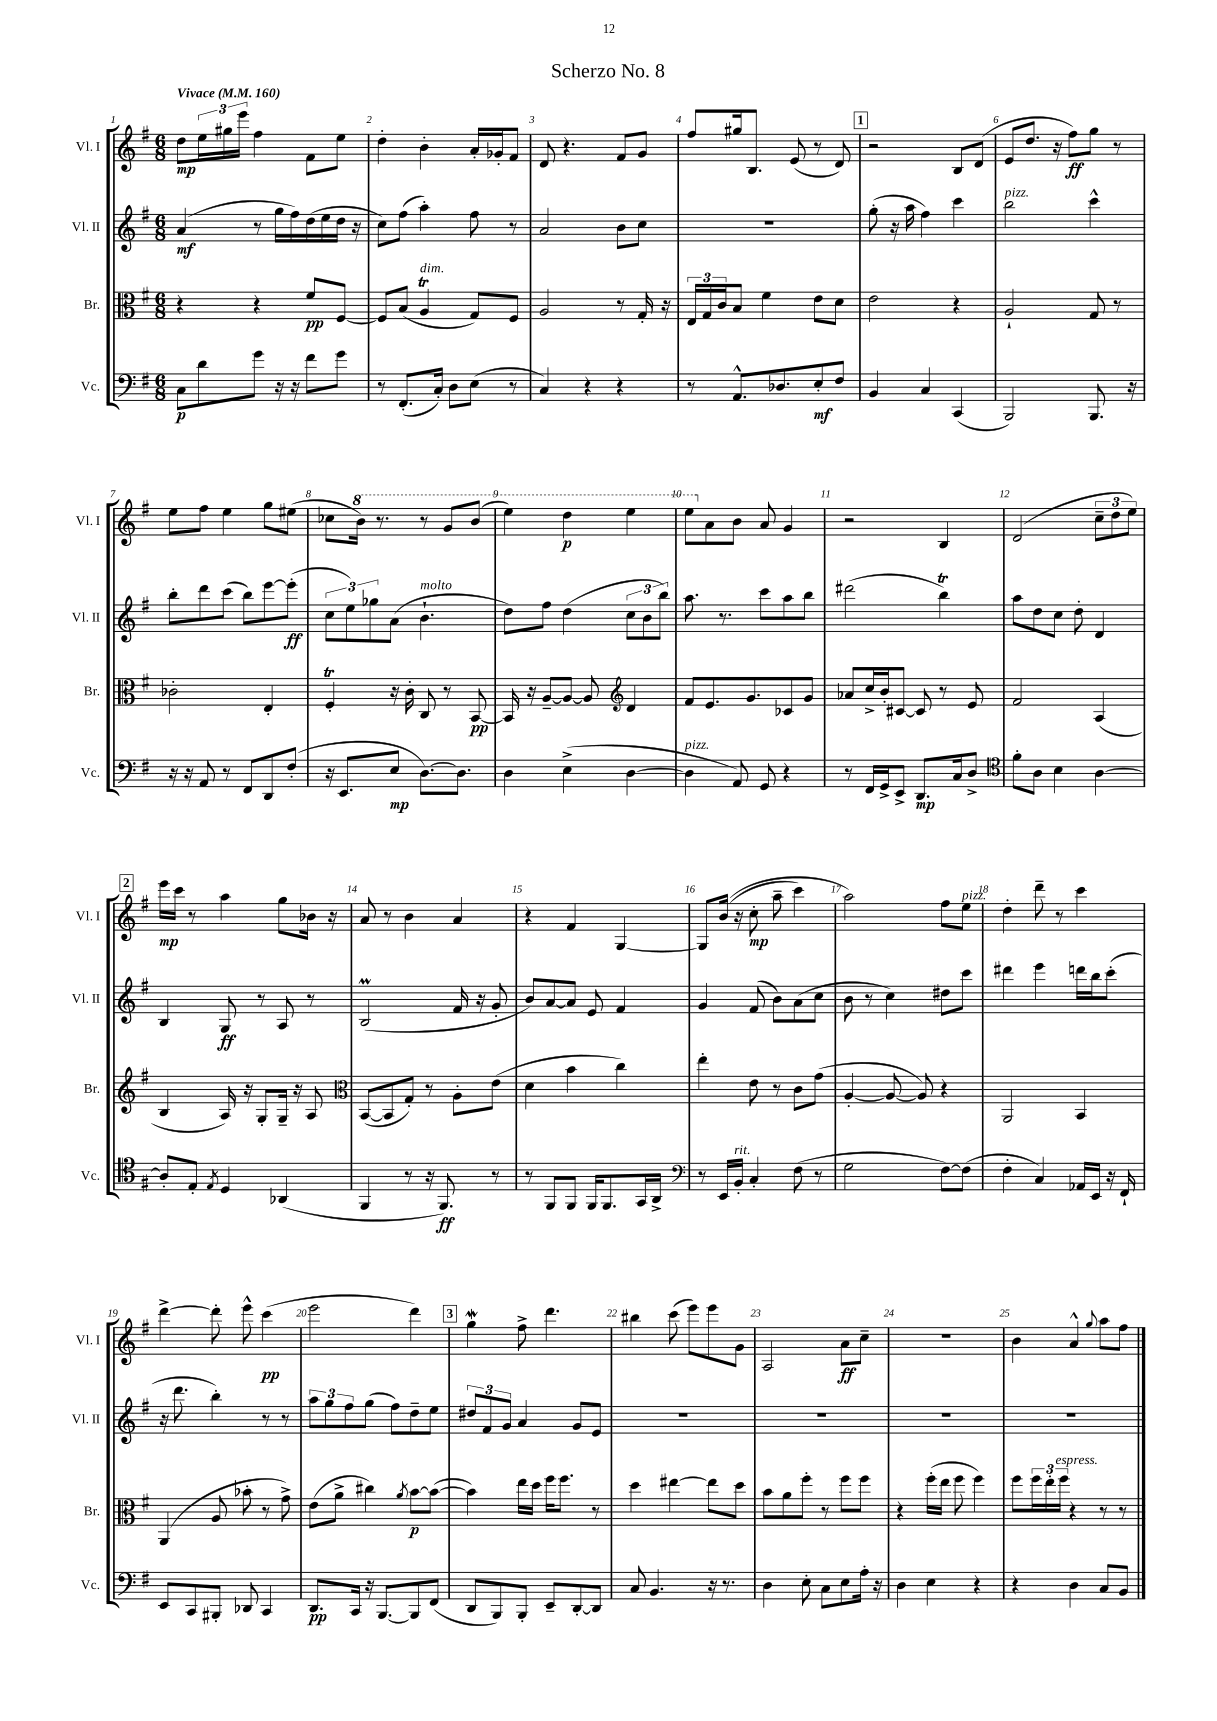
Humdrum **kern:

**kern	**dynam	**kern	**dynam	**kern	**dynam	**kern	**dynam
*part4	*part4	*part3	*part3	*part2	*part2	*part1	*part1
*staff4	*staff4	*staff3	*staff3	*staff2	*staff2	*staff1	*staff1
*I"Vc.	*	*I"Br.	*	*I"Vl. II	*	*I"Vl. I	*
*I'Vc.	*	*I'Br.	*	*I'Vl. II	*	*I'Vl. I	*
*clefF4	*	*clefC3	*	*clefG2	*	*clefG2	*
*k[f#]	*	*k[f#]	*	*k[f#]	*	*k[f#]	*
*M6/8	*	*M6/8	*	*M6/8	*	*M6/8	*
*MM160	*	*MM160	*	*MM160	*	*MM160	*
=1	=1	=1	=1	=1	=1	=1	=1
!	!	!	!	!	!	!LO:TX:a:B:t=Vivace	!
8C\L	p	4r	.	(4a/	mf	8dd\L	mp
8d\	.	.	.	.	.	24ee\L	.
.	.	.	.	.	.	24gg#X\	.
.	.	.	.	.	.	24eee\JJ	.
8g\J	.	4r	.	8r	.	4ff#\	.
16r	.	.	.	16gg\LL	.	.	.
16r	.	.	.	16ff#\)	.	.	.
8f#\L	.	8f#/L	pp	(16dd\	.	8f#\L	.
.	.	.	.	16ee\	.	.	.
8g\J	.	[8F#/J	.	16dd\JJ	.	8ee\J	.
.	.	.	.	16r	.	.	.
=2	=2	=2	=2	=2	=2	=2	=2
8r	.	8F#/L]	.	8cc\L)	.	4dd'\	.
(8.FF#'/L	.	(8B/J	.	(8ff#\J	.	.	.
!	!	!LO:TX:a:i:t=dim.	!	!	!	!	!
.	.	4AT/	.	4aa'\)	.	4b'\	.
16C'/Jk)	.	.	.	.	.	.	.
8D\L	.	.	.	.	.	.	.
(8E\J	.	8G/L)	.	8ff#\	.	16a'/LL	.
.	.	.	.	.	.	16g-X'/J	.
8r	.	8F#/J	.	8r	.	8f#/J	.
=3	=3	=3	=3	=3	=3	=3	=3
4C/)	.	2A/	.	2a/	.	8d/	.
.	.	.	.	.	.	4.r	.
4r	.	.	.	.	.	.	.
4r	.	8r	.	8b\L	.	8f#/L	.
.	.	16G'/	.	8cc\J	.	8g/J	.
.	.	16r	.	.	.	.	.
=4	=4	=4	=4	=4	=4	=4	=4
8r	.	24E/LL	.	2.r	.	8ff#/L	.
.	.	24G/	.	.	.	.	.
.	.	24c/J	.	.	.	.	.
8.AA^^/L	.	8B/J	.	.	.	16gg#X/k	.
.	.	.	.	.	.	8.B/J	.
.	.	4f#\	.	.	.	.	.
8.D-X/	.	.	.	.	.	.	.
.	.	.	.	.	.	(8e/	.
8E'/	mf	8e\L	.	.	.	8r	.
8F#/J	.	8d\J	.	.	.	8d/)	.
!!LO:REH:place=s1:t=1
=5	=5	=5	=5	=5	=5	=5	=5
4BB/	.	2e\	.	(8gg'\	.	2r	.
.	.	.	.	16r	.	.	.
.	.	.	.	16aa\	.	.	.
4C/	.	.	.	4ff#\)	.	.	.
(4CC/	.	4r	.	4ccc\	.	8B/L	.
.	.	.	.	.	.	(8d/J	.
=6	=6	=6	=6	=6	=6	=6	=6
!	!	!	!	!LO:TX:a:i:t=pizz.	!	!	!
2BBB/)	.	2A`/	.	2bb\	.	8e/L	.
.	.	.	.	.	.	8.dd/J	.
.	.	.	.	.	.	16r	.
.	.	.	.	.	.	8ff#\L)	ff
8.BBB/	.	8G/	.	4ccc^^\	.	8gg\J	.
.	.	8r	.	.	.	8r	.
16r	.	.	.	.	.	.	.
!!LO:LB:g=z
=7	=7	=7	=7	=7	=7	=7	=7
16r	.	2c-X'\	.	8bb'\L	.	8ee\L	.
16r	.	.	.	.	.	.	.
8AA/	.	.	.	8ddd\	.	8ff#\J	.
8r	.	.	.	(8ccc\J	.	4ee\	.
8FF#/L	.	.	.	8bb\L)	.	.	.
8DD/	.	4E'/	.	[8eee\	.	8gg\L	.
(8F#'/J	.	.	.	(8eee'\J]	ff	(8ee#X\J	.
=8	=8	=8	=8	=8	=8	=8	=8
16r	.	4F#t'/	.	12cc\L	.	8cc-X\L	.
8.EE/L	.	.	.	.	.	.	.
.	.	.	.	12ee\)	.	.	.
*	*	*	*	*	*	*8va	*
.	.	.	.	.	.	16bb\Jk)	.
.	.	.	.	12gg-X\	.	.	.
.	.	.	.	.	.	8.r	.
8E/J	mp	16r	.	(8a\J	.	.	.
.	.	16c'\	.	.	.	.	.
!	!	!	!	!LO:TX:a:i:t=molto	!	!	!
[8.D\L)	.	8C/	.	4.b`\	.	8r	.
.	.	8r	.	.	.	8gg/L	.
8.D\J]	.	.	.	.	.	.	.
.	.	[8BB/	pp	.	.	(8bb/J	.
=9	=9	=9	=9	=9	=9	=9	=9
4D\	.	16BB/]	.	8dd\L)	.	4eee\)	.
.	.	16r	.	.	.	.	.
.	.	[8A~/L	.	8ff#\J	.	.	.
(4E^\	.	8A/J_	.	(4dd\	.	4ddd\	p
.	.	8A/]	.	.	.	.	.
*	*	*clefG2	*	*	*	*	*
[4D\	.	4d/	.	12cc\L	.	4eee\	.
.	.	.	.	12b\	.	.	.
.	.	.	.	12bb\J)	.	.	.
=10	=10	=10	=10	=10	=10	=10	=10
!LO:TX:a:i:t=pizz.	!	!	!	!	!	!	!
4D\]	.	8f#/L	.	8.aa\	.	8eee\L	.
*	*	*	*	*	*	*X8va	*
.	.	8.e/	.	.	.	8a\	.
.	.	.	.	8.r	.	.	.
8AA/)	.	.	.	.	.	8b\J	.
.	.	8.g/	.	.	.	.	.
8GG/	.	.	.	8ccc\L	.	8a/	.
4r	.	8c-X/	.	8aa\	.	4g/	.
.	.	8g/J	.	8bb\J	.	.	.
=11	=11	=11	=11	=11	=11	=11	=11
8r	.	8a-X/L	.	(2ddd#X\	.	2r	.
16FF#/LL	.	16cc^/L	.	.	.	.	.
16GG^/J	.	16b'/J	.	.	.	.	.
8EE^/J	.	[8c#X/J	.	.	.	.	.
8.DD/L	mp	8c#/]	.	.	.	.	.
.	.	8r	.	4bbt\)	.	4B/	.
16C/k	.	.	.	.	.	.	.
8D^/J	.	8e/	.	.	.	.	.
=12	=12	=12	=12	=12	=12	=12	=12
*clefC4	*	*	*	*	*	*	*
8f#'\L	.	2f#/	.	8aa\L	.	(2d/	.
8A\J	.	.	.	8dd\	.	.	.
4B\	.	.	.	8cc\J	.	.	.
.	.	.	.	8dd'\	.	.	.
[4A\	.	(4A/	.	4d/	.	12cc~\L	.
.	.	.	.	.	.	12dd\	.
.	.	.	.	.	.	12ee\J)	.
!!LO:LB:g=z
!!LO:REH:place=s1:t=2
=13	=13	=13	=13	=13	=13	=13	=13
8A'/L]	.	4B/	.	4B/	.	16eee\LL	mp
.	.	.	.	.	.	16ccc\JJ	.
8E'/J	.	.	.	.	.	8r	.
8qE/	.	.	.	.	.	.	.
4D/	.	16A/)	.	8G/	ff	4aa\	.
.	.	16r	.	.	.	.	.
.	.	8G'/L	.	8r	.	.	.
(4AA-X/	.	16G~/Jk	.	8A/	.	8gg\L	.
.	.	16r	.	.	.	.	.
.	.	8A/	.	8r	.	16b-X\Jk	.
.	.	.	.	.	.	16r	.
=14	=14	=14	=14	=14	=14	=14	=14
*	*	*clefC3	*	*	*	*	*
4FF#/	.	([8BB/L	.	(2Bm/	.	8a/	.
.	.	8BB/]	.	.	.	8r	.
8r	.	8G'/J)	.	.	.	4b\	.
16r	.	8r	.	.	.	.	.
8.FF#/)	ff	.	.	.	.	.	.
.	.	8A'\L	.	16f#/	.	4a/	.
.	.	.	.	16r	.	.	.
8r	.	(8e\J	.	8g'/	.	.	.
=15	=15	=15	=15	=15	=15	=15	=15
8r	.	4d\	.	8b/L)	.	4r	.
8FF#/L	.	.	.	[8a/	.	.	.
8FF#/J	.	4b\	.	8a/J]	.	4f#/	.
16FF#/KL	.	.	.	8e/	.	.	.
8.FF#/	.	.	.	.	.	.	.
.	.	4cc\)	.	4f#/	.	[4G/	.
16GG/L	.	.	.	.	.	.	.
16AA^/JJ	.	.	.	.	.	.	.
=16	=16	=16	=16	=16	=16	=16	=16
*clefF4	*	*	*	*	*	*	*
8r	.	4ee'\	.	4g/	.	8G/L]	.
16EE/LL	.	.	.	.	.	((16b/Jk	.
!LO:TX:a:i:t=rit.	!	!	!	!	!	!	!
16BB'/JJ	.	.	.	.	.	16r	.
4C'/	.	8e\	.	(8f#/	.	8cc'\	mp
.	.	8r	.	8b\L)	.	8aa~\	.
(8F#\	.	8c\L	.	(8a\	.	4ccc\)	.
8r	.	(8g\J	.	8cc\J	.	.	.
=17	=17	=17	=17	=17	=17	=17	=17
2G\	.	[4A'/	.	8b\	.	2aa\)	.
.	.	.	.	8r	.	.	.
.	.	8A/_	.	4cc\)	.	.	.
.	.	8A/])	.	.	.	.	.
[8F#\L)	.	4r	.	8dd#X\L	.	8ff#\L	.
!	!	!	!	!	!	!LO:TX:a:i:t=pizz.	!
(8F#\J]	.	.	.	8ccc\J	.	8ee\J	.
=18	=18	=18	=18	=18	=18	=18	=18
4F#'\	.	2AA/	.	4ddd#X\	.	4dd'\	.
4C/)	.	.	.	4eee\	.	8ddd~\	.
.	.	.	.	.	.	8r	.
16AA-X/LL	.	4BB/	.	16dddn\LL	.	4ccc\	.
16EE/JJ	.	.	.	16bb\J	.	.	.
16r	.	.	.	(8ccc'\J	.	.	.
16FF#`/	.	.	.	.	.	.	.
!!LO:LB:g=z
=19	=19	=19	=19	=19	=19	=19	=19
8EE/L	.	(4AA/	.	16r	.	[4ddd^\	.
.	.	.	.	8.ddd\	.	.	.
8CC/	.	.	.	.	.	.	.
8BBB#X'/J	.	8A/	.	4bb'\)	.	8ddd'\]	.
8DD-X/	.	8b-X'\	.	.	.	8eee^^\	.
4CC/	.	8r	.	8r	.	(4ccc\	pp
.	.	8g^\)	.	8r	.	.	.
=20	=20	=20	=20	=20	=20	=20	=20
8.DD/L	pp	(8e\L	.	12aa\L	.	2eee\	.
.	.	.	.	12gg\	.	.	.
.	.	8a^\J	.	.	.	.	.
.	.	.	.	12ff#\	.	.	.
16CC/Jk	.	.	.	.	.	.	.
16r	.	4cc#X\)	.	(8gg\J	.	.	.
[8.BBB/L	.	.	.	.	.	.	.
.	.	.	.	8ff#\L)	.	.	.
.	.	8qa/	.	.	.	.	.
8BBB/]	.	[8b\L	p	8dd~\	.	4ddd\)	.
(8FF#/J	.	(8b\J_	.	8ee\J	.	.	.
!!LO:REH:place=s1:t=3
=21	=21	=21	=21	=21	=21	=21	=21
8DD/L	.	4b\])	.	12dd#X/L	.	4ggw\	.
.	.	.	.	12f#/	.	.	.
8BBB/)	.	.	.	.	.	.	.
.	.	.	.	12g/J	.	.	.
8BBB'/J	.	16ee\LL	.	4a/	.	8ff#^\	.
.	.	16dd\JJ	.	.	.	.	.
8EE~/L	.	16ff#\KL	.	.	.	4.ddd\	.
.	.	8.ff#\J	.	.	.	.	.
[8DD'/	.	.	.	8g/L	.	.	.
8DD/J]	.	8r	.	8e/J	.	.	.
=22	=22	=22	=22	=22	=22	=22	=22
8C/	.	4dd\	.	2.r	.	4bb#X\	.
4.BB/	.	.	.	.	.	.	.
.	.	[4ee#X\	.	.	.	(8ccc\	.
.	.	.	.	.	.	8eee\L)	.
16r	.	8ee#\L]	.	.	.	8eee\	.
8.r	.	.	.	.	.	.	.
.	.	8dd\J	.	.	.	8g\J	.
=23	=23	=23	=23	=23	=23	=23	=23
4D\	.	8b\L	.	2.r	.	2A/	.
.	.	8a\	.	.	.	.	.
8E'\	.	8ff#'\J	.	.	.	.	.
8C\L	.	8r	.	.	.	.	.
8E\	.	8ff#\L	.	.	.	8a\L	ff
16A'\Jk	.	8ff#\J	.	.	.	8cc~\J	.
16r	.	.	.	.	.	.	.
=24	=24	=24	=24	=24	=24	=24	=24
4D\	.	4r	.	2.r	.	2.r	.
4E\	.	(16ff#'\LL	.	.	.	.	.
.	.	16ee\JJ	.	.	.	.	.
.	.	8ff#\	.	.	.	.	.
4r	.	4ff#\)	.	.	.	.	.
=25	=25	=25	=25	=25	=25	=25	=25
4r	.	8ff#\L	.	2.r	.	4b\	.
.	.	24ff#\L	.	.	.	.	.
.	.	24ee'\	.	.	.	.	.
!	!	!LO:TX:a:i:t=espress.	!	!	!	!	!
.	.	24ff#\JJ	.	.	.	.	.
4D\	.	4r	.	.	.	4a^^/	.
.	.	.	.	.	.	8qqgg/	.
8C/L	.	8r	.	.	.	8aa\L	.
8BB/J	.	8r	.	.	.	8ff#\J	.
==	==	==	==	==	==	==	==
*-	*-	*-	*-	*-	*-	*-	*-
